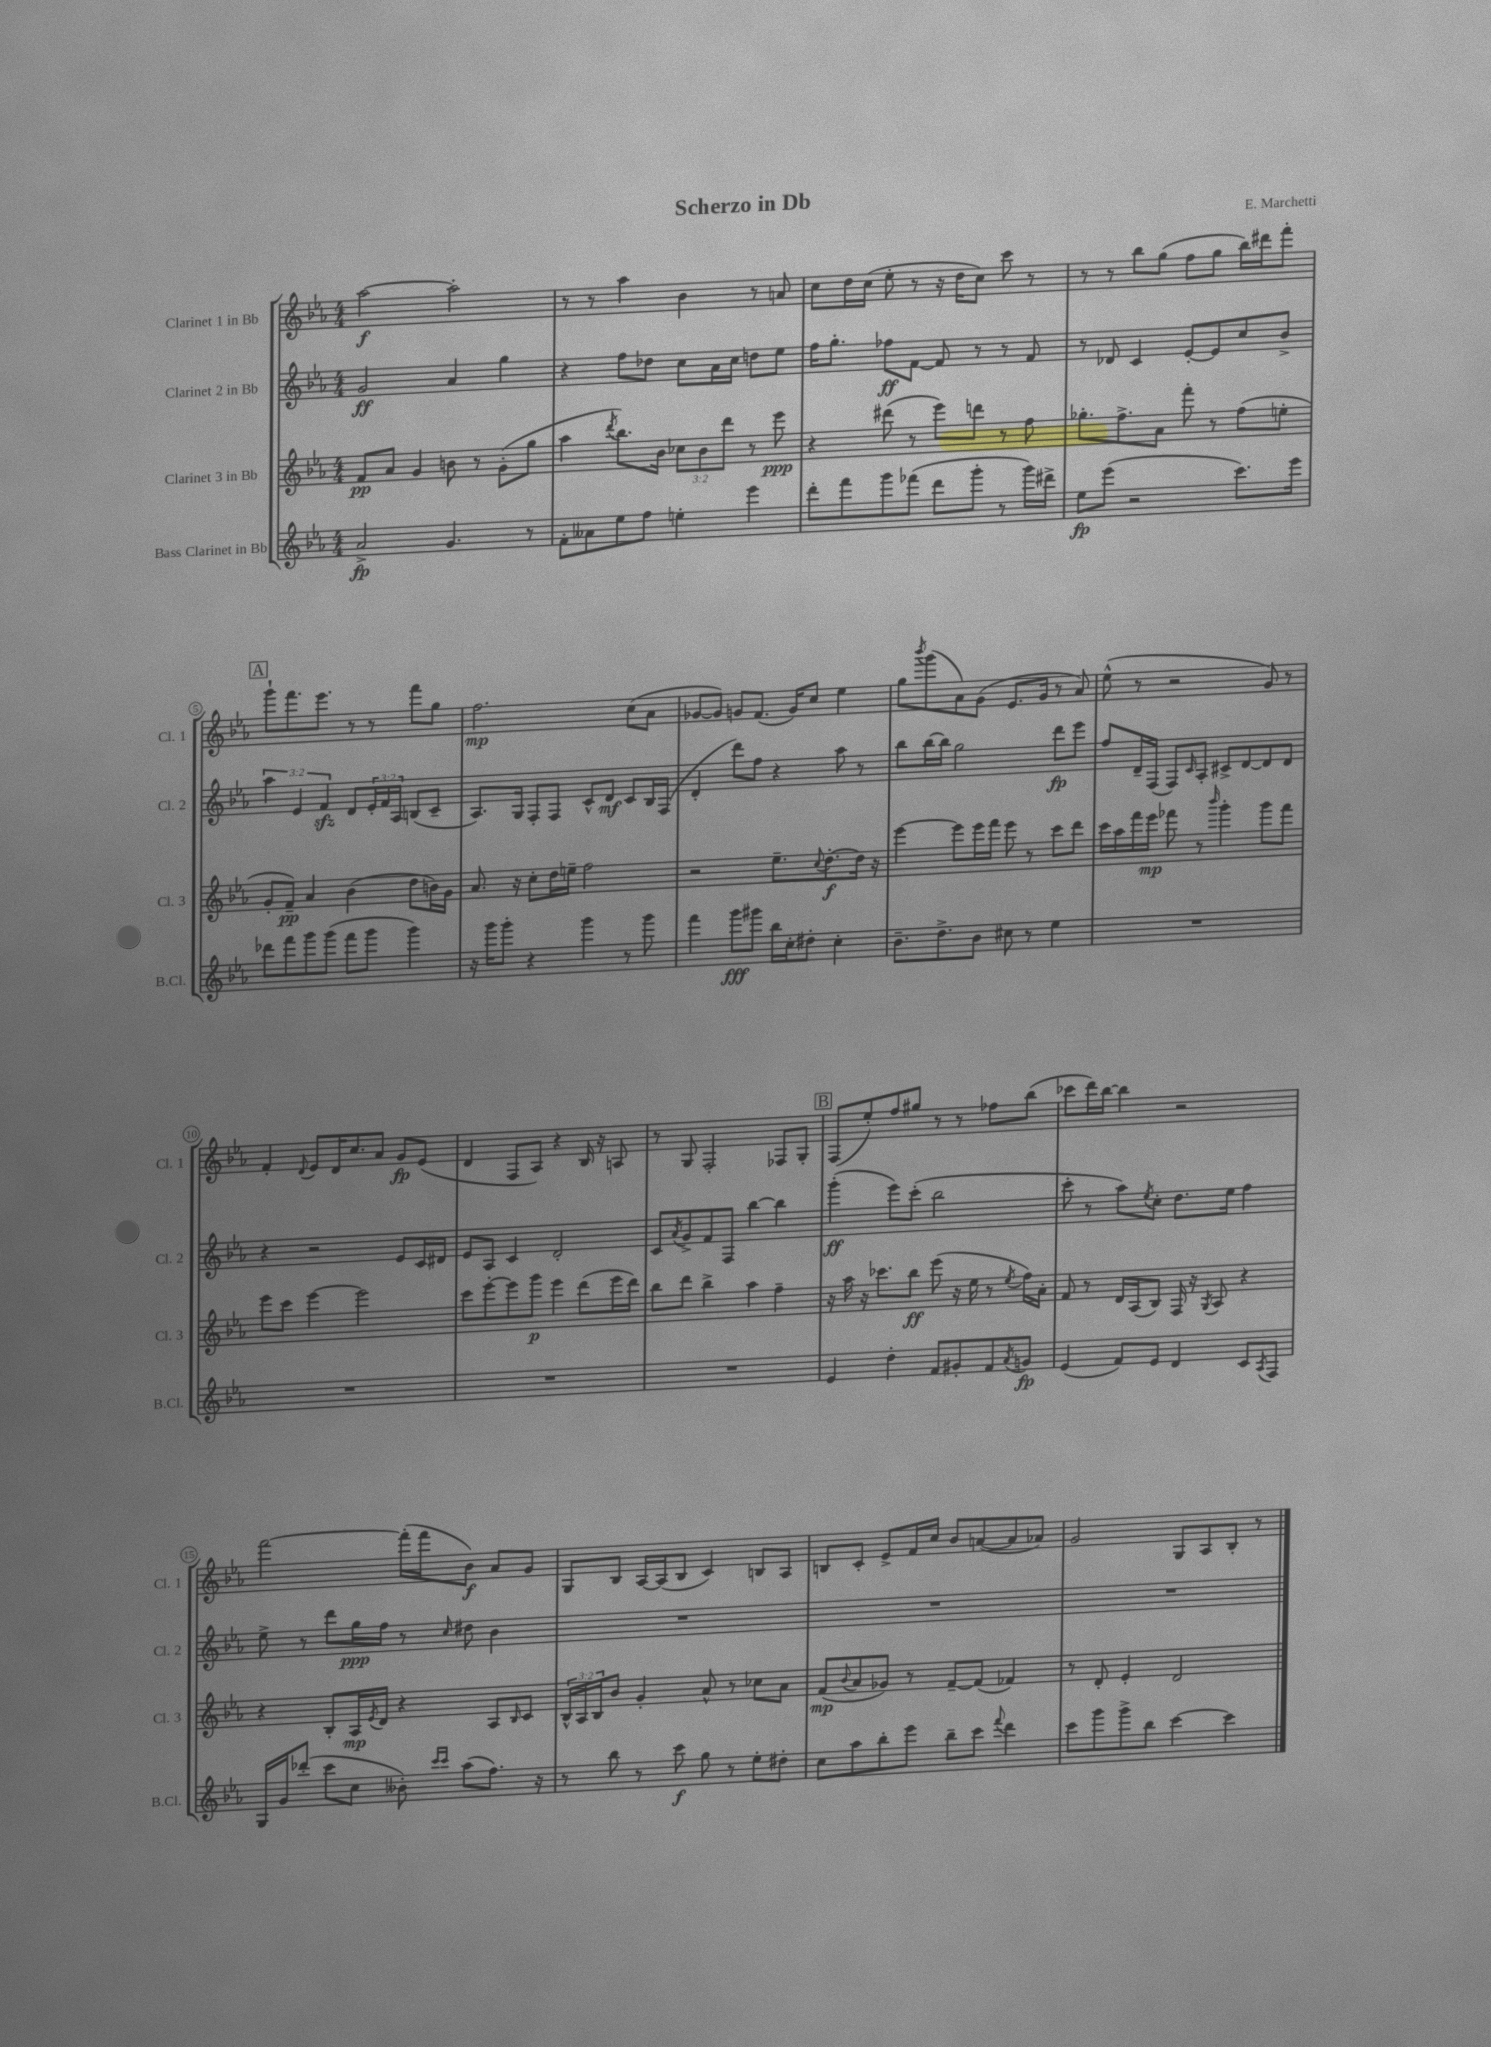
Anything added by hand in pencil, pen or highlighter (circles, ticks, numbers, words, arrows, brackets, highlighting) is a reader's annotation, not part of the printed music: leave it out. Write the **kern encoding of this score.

**kern	**dynam	**kern	**dynam	**kern	**dynam	**kern	**dynam
*part4	*part4	*part3	*part3	*part2	*part2	*part1	*part1
*staff4	*staff4	*staff3	*staff3	*staff2	*staff2	*staff1	*staff1
*I"Bass Clarinet in Bb	*	*I"Clarinet 3 in Bb	*	*I"Clarinet 2 in Bb	*	*I"Clarinet 1 in Bb	*
*I'B.Cl.	*	*I'Cl. 3	*	*I'Cl. 2	*	*I'Cl. 1	*
*clefG2	*	*clefG2	*	*clefG2	*	*clefG2	*
*k[b-e-a-]	*	*k[b-e-a-]	*	*k[b-e-a-]	*	*k[b-e-a-]	*
*M4/4	*	*M4/4	*	*M4/4	*	*M4/4	*
=1	=1	=1	=1	=1	=1	=1	=1
2a-^/	fp	8f/L	pp	2g/	ff	[2aa-\	f
.	.	8a-/J	.	.	.	.	.
.	.	4g/	.	.	.	.	.
4.g/	.	8bn\	.	4a-/	.	2aa-'\]	.
.	.	8r	.	.	.	.	.
.	.	(8g'\L	.	4gg\	.	.	.
8r	.	8gg\J	.	.	.	.	.
=2	=2	=2	=2	=2	=2	=2	=2
8f'\L	.	4aa-\	.	4r	.	8r	.
8a--X\	.	.	.	.	.	8r	.
.	.	8qddd/	.	.	.	.	.
8ee-\	.	8.bb-\L)	.	8ff\L	.	4aa-\	.
8ff\J	.	.	.	8dd-X\J	.	.	.
.	.	16b-\Jk	.	.	.	.	.
4een'\	.	12cc-X\L	.	8cc\L	.	4b-\	.
.	.	12b-\	.	.	.	.	.
.	.	.	.	16a-\L	.	.	.
.	.	12ddd\J	.	.	.	.	.
.	.	.	.	16cc\JJ	.	.	.
4eee-\	.	8r	.	8ddn\L	.	8r	.
.	.	8eee-\	ppp	8ee-\J	.	8an/	.
=3	=3	=3	=3	=3	=3	=3	=3
8ddd'\L	.	4r	.	16ff\KL	.	8cc\L	.
.	.	.	.	8.gg'\J	.	.	.
8fff\	.	.	.	.	.	16dd\L	.
.	.	.	.	.	.	(16cc\JJ	.
8ggg\	.	(8ddd#X\	.	8ff-X\L	ff	8ee-'\	.
(8fff-X\J	.	8r	.	[8f\J	.	8r	.
8ddd\L	.	8eee-\L)	.	8f/]	.	16r	.
.	.	.	.	.	.	16dd\KL	.
8ggg'\J	.	8dddn\J	.	8r	.	8cc\J)	.
8r	.	8r	.	8r	.	8ccc\	.
16ggg\LL)	.	8ff\	.	8f/	.	8r	.
16ddd#X^\JJ	.	.	.	.	.	.	.
=4	=4	=4	=4	=4	=4	=4	=4
8ee-\L	fp	8.gg-X'\L	.	8r	.	8r	.
(8eee-\J	.	.	.	8d-X/	.	8r	.
.	.	8.ff^\	.	.	.	.	.
2r	.	.	.	4c/	.	8bb-\L	.
.	.	8a-\J	.	.	.	(8gg\J	.
.	.	8fff'\	.	[8e-'/L	.	8ff\L	.
.	.	8r	.	8e-/]	.	8gg\J	.
8.ccc\L)	.	(8ff\L	.	8cc/	.	16bb-\LL)	.
.	.	.	.	.	.	16ddd#X\J	.
.	.	8een'\J	.	8b-^/J	.	8fff'\J	.
16eee-\Jk	.	.	.	.	.	.	.
!!LO:LB:g=z
!!LO:REH:place=s1:t=A
=5	=5	=5	=5	=5	=5	=5	=5
8ddd-X\L	.	8g'/L	.	6aa-\	.	8ggg`\L	.
8fff\	.	8f~/J)	pp	.	.	8.fff\	.
.	.	.	.	6e-/	.	.	.
8ggg\	.	4a-/	.	.	.	.	.
.	.	.	.	.	.	8.eee-\J	.
.	.	.	.	6fzz/	.	.	.
(8ggg\J	.	.	.	.	.	.	.
8fff\L	.	(4b-\	.	8d/L	.	8r	.
8ggg\J	.	.	.	24e-'/L	.	8r	.
.	.	.	.	24f/	.	.	.
.	.	.	.	24A-/JJ	.	.	.
4ggg\)	.	8dd\L	.	(8Bn/L	.	8fff\L	.
.	.	16bn\L)	.	8c~/J	.	8gg\J	.
.	.	16g\JJ	.	.	.	.	.
=6	=6	=6	=6	=6	=6	=6	=6
16r	.	8.a-/	.	8.A-/L)	.	2.ff\	mp
16ggg\KL	.	.	.	.	.	.	.
8ggg'\J	.	.	.	.	.	.	.
.	.	16r	.	16G/Jk	.	.	.
4r	.	8cc'\L	.	8F'/L	.	.	.
.	.	16dd\L	.	8F/J	.	.	.
.	.	16een~\JJ	.	.	.	.	.
4ggg\	.	2ff\	.	8c^^/L	.	.	.
.	.	.	.	8d/J	mf	.	.
8r	.	.	.	8c/L	.	(8cc\L	.
8ggg\	.	.	.	16B-/L	.	8a-\J	.
.	.	.	.	(16F/JJ	.	.	.
=7	=7	=7	=7	=7	=7	=7	=7
4fff\	.	2r	.	4d'/	.	[8g-X/L	.
.	.	.	.	.	.	8g-/J])	.
8ggg\L	fff	.	.	8ddd\L)	.	8gn/L	.
8ggg#X\J	.	.	.	8ff\J	.	(8.f/J	.
16bb-\LL	.	8.ee-~\L	.	4r	.	.	.
16cc'\J	.	.	.	.	.	16g/KL)	.
8dd#X'\J	.	.	.	.	.	8cc/J	.
.	.	8qqcc/	.	.	.	.	.
.	.	[8.dd'\	f	.	.	.	.
4cc'\	.	.	.	8aa-\	.	4ee-\	.
.	.	16dd\Jk]	.	8r	.	.	.
.	.	16r	.	.	.	.	.
=8	=8	=8	=8	=8	=8	=8	=8
8.b-~\L	.	[4eee-\	.	8bb-\L	.	8gg\L	.
.	.	.	.	.	.	8qbbb-/	.
.	.	.	.	[16bb-\L	.	(8ggg\	.
8.dd^\	.	.	.	16bb-\JJ]	.	.	.
.	.	8eee-\L]	.	2gg\	.	8a-\)	.
8b-\J	.	16eee-\L	.	.	.	(8g\J	.
.	.	16fff\JJ	.	.	.	.	.
8cc#X\	.	8eee-\	.	.	.	8.e-/L	.
8r	.	8r	.	.	.	.	.
.	.	.	.	.	.	16g/Jk	.
4ee-\	.	8ccc\L	.	8ddd\L	fp	8r	.
.	.	8ddd\J	.	8eee-\J	.	8a-/)	.
=9	=9	=9	=9	=9	=9	=9	=9
1r	.	16ccc\LL	.	8ff/L	.	(8ee-^^\	.
.	.	16aa-\	.	.	.	.	.
.	.	16fff\	.	16d~/L	.	8r	.
.	.	16eee-\JJ	mp	(16F/JJ	.	.	.
.	.	8fff-X\	.	8F/L)	.	2r	.
.	.	.	.	16qqc/	.	.	.
.	.	8r	.	8A-'/J	.	.	.
.	.	16qqbbb-/	.	.	.	.	.
.	.	4ggg'\	.	8c#X^/L	.	.	.
.	.	.	.	[8d/	.	.	.
.	.	8ggg\L	.	8d/]	.	8g/)	.
.	.	8fff-\J	.	8d/J	.	8r	.
!!LO:LB:g=z
=10	=10	=10	=10	=10	=10	=10	=10
1r	.	8eee-\L	.	4r	.	4f'/	.
.	.	8ccc\J	.	.	.	.	.
.	.	.	.	.	.	8qqd/	.
.	.	[4eee-\	.	2r	.	8e-/L	.
.	.	.	.	.	.	16d/K	.
.	.	.	.	.	.	8.cc/	.
.	.	2eee-\]	.	.	.	.	.
.	.	.	.	.	.	8a-/J	.
.	.	.	.	8e-/L	.	8g/L	fp
.	.	.	.	16c/L	.	(8e-/J	.
.	.	.	.	16d#X/JJ	.	.	.
=11	=11	=11	=11	=11	=11	=11	=11
1r	.	8ccc\L	.	8e-/L	.	4d/	.
.	.	[8eee-'\	.	8A-/J	.	.	.
.	.	8eee-\]	.	4c/	.	8F/L	.
.	.	8ggg\J	p	.	.	8A-/J)	.
.	.	4eee-\	.	2d'/	.	4r	.
.	.	(8ddd\L	.	.	.	16B-/	.
.	.	.	.	.	.	16r	.
.	.	16eee-\L	.	.	.	8An/	.
.	.	16ddd\JJ)	.	.	.	.	.
=12	=12	=12	=12	=12	=12	=12	=12
1r	.	8bb-\L	.	8c/L	.	8r	.
.	.	.	.	8qa-/	.	.	.
.	.	8ddd\J	.	8g^/	.	8G/	.
.	.	4bb-^\	.	8f/	.	2F'/	.
.	.	.	.	8F/J	.	.	.
.	.	4aa-\	.	[4bb-\	.	.	.
.	.	4ff~\	.	4bb-\]	.	8F-X/L	.
.	.	.	.	.	.	8G'/J	.
!!LO:REH:place=s1:t=B
=13	=13	=13	=13	=13	=13	=13	=13
4e-/	.	16r	.	(4ggg'\	ff	(8F/L	.
.	.	16aa-\	.	.	.	.	.
.	.	16r	.	.	.	8ee-'/)	.
.	.	8.ccc-X\L	.	.	.	.	.
4dd'\	.	.	.	8eee-\L)	.	8ff/	.
.	.	8bb-\J	ff	(8ccc'\J	.	8gg#X/J	.
8f/L	.	(8eee-\	.	2bb-\	.	8r	.
8g#X'/	.	16r	.	.	.	8r	.
.	.	16ee-\	.	.	.	.	.
8f/	.	8r	.	.	.	8ff-X\L	.
8qa-/	.	8qee-/	.	.	.	.	.
8gn/J	fp	16ff\LL)	.	.	.	(8bb-\J	.
.	.	16a-'\JJ	.	.	.	.	.
=14	=14	=14	=14	=14	=14	=14	=14
(4e-/	.	8f/	.	8ccc'\	.	8ccc-X\L	.
.	.	8r	.	8r	.	16ddd\L)	.
.	.	.	.	.	.	[16bb-\JJ	.
8f/L)	.	16d/LL	.	8aa-\L)	.	4bb-\]	.
.	.	(16A-/J	.	.	.	.	.
.	.	.	.	8qee-/	.	.	.
8e-/J	.	8B-/J)	.	8cc'\J	.	.	.
4d/	.	16F/	.	8.dd\L	.	2r	.
.	.	16r	.	.	.	.	.
.	.	8qG/	.	.	.	.	.
.	.	8A-/	.	.	.	.	.
.	.	.	.	16ee-\Jk	.	.	.
8c/L	.	4r	.	4ff\	.	.	.
8qA-/	.	.	.	.	.	.	.
8F/J	.	.	.	.	.	.	.
!!LO:LB:g=z
=15	=15	=15	=15	=15	=15	=15	=15
16G/LL	.	4r	.	8ee-^\	.	[2fff\	.
16g/J	.	.	.	.	.	.	.
(8ddd-X'/J	.	.	.	8r	.	.	.
8ccc\L	.	8B-'/L	.	8ddd\L	.	.	.
8cc\J	.	16A-/L	mp	16gg\L	ppp	.	.
.	.	8qe-/	.	.	.	.	.
.	.	16d/JJ	.	16ff\JJ	.	.	.
8b--X'\)	.	4r	.	8r	.	(16fff'\LL]	.
.	.	.	.	.	.	16fff\J	.
16qqccc/LL	.	.	.	.	.	.	.
16qqccc/JJ	.	.	.	16qqcc/	.	.	.
(8aa-\L	.	.	.	8dd#X\	.	8b-\J)	f
8.ff\J)	.	8A-/L	.	4b-\	.	8a-/L	.
.	.	16qqB-/	.	.	.	.	.
.	.	8c/J	.	.	.	8g/J	.
16r	.	.	.	.	.	.	.
=16	=16	=16	=16	=16	=16	=16	=16
8r	.	24B-^^/LL	.	1r	.	8G/L	.
.	.	24A-/	.	.	.	.	.
.	.	24B-/J	.	.	.	.	.
8bb-\	.	8b-/J	.	.	.	8B-/J	.
8r	.	4g'/	.	.	.	[16A-/LL	.
.	.	.	.	.	.	(16A-/J]	.
8ccc\	f	.	.	.	.	8B-/J	.
8gg\	.	8a-^^/	.	.	.	4c/)	.
8r	.	8r	.	.	.	.	.
8ee-'\L	.	8cc-X\L	.	.	.	8Bn/L	.
8dd#X'\J	.	8a-\J	.	.	.	8A-/J	.
=17	=17	=17	=17	=17	=17	=17	=17
8cc\L	.	(8f/L	mp	1r	.	8Bn/L	.
.	.	8qqb-/	.	.	.	.	.
8aa-\	.	8a-/	.	.	.	8c'/J	.
8bb-'\	.	8g-X/J)	.	.	.	8e-^/L	.
8eee-\J	.	8r	.	.	.	16f/L	.
.	.	.	.	.	.	16cc/JJ	.
8bb-~\L	.	[8f~/L	.	.	.	8b-/L	.
8ccc\J	.	(8f/J]	.	.	.	([8an/	.
8qqfff/	.	.	.	.	.	.	.
4ddd\	.	4f-X/)	.	.	.	8a/]	.
.	.	.	.	.	.	8a-X/J)	.
=18	=18	=18	=18	=18	=18	=18	=18
8ccc\L	.	8r	.	1r	.	2g/	.
8ggg\	.	8d'/	.	.	.	.	.
8ggg^\	.	4e-'/	.	.	.	.	.
8bb-\J	.	.	.	.	.	.	.
[4ccc\	.	2d/	.	.	.	8G/L	.
.	.	.	.	.	.	8A-/	.
4ccc\]	.	.	.	.	.	8B-'/J	.
.	.	.	.	.	.	8r	.
==	==	==	==	==	==	==	==
*-	*-	*-	*-	*-	*-	*-	*-
